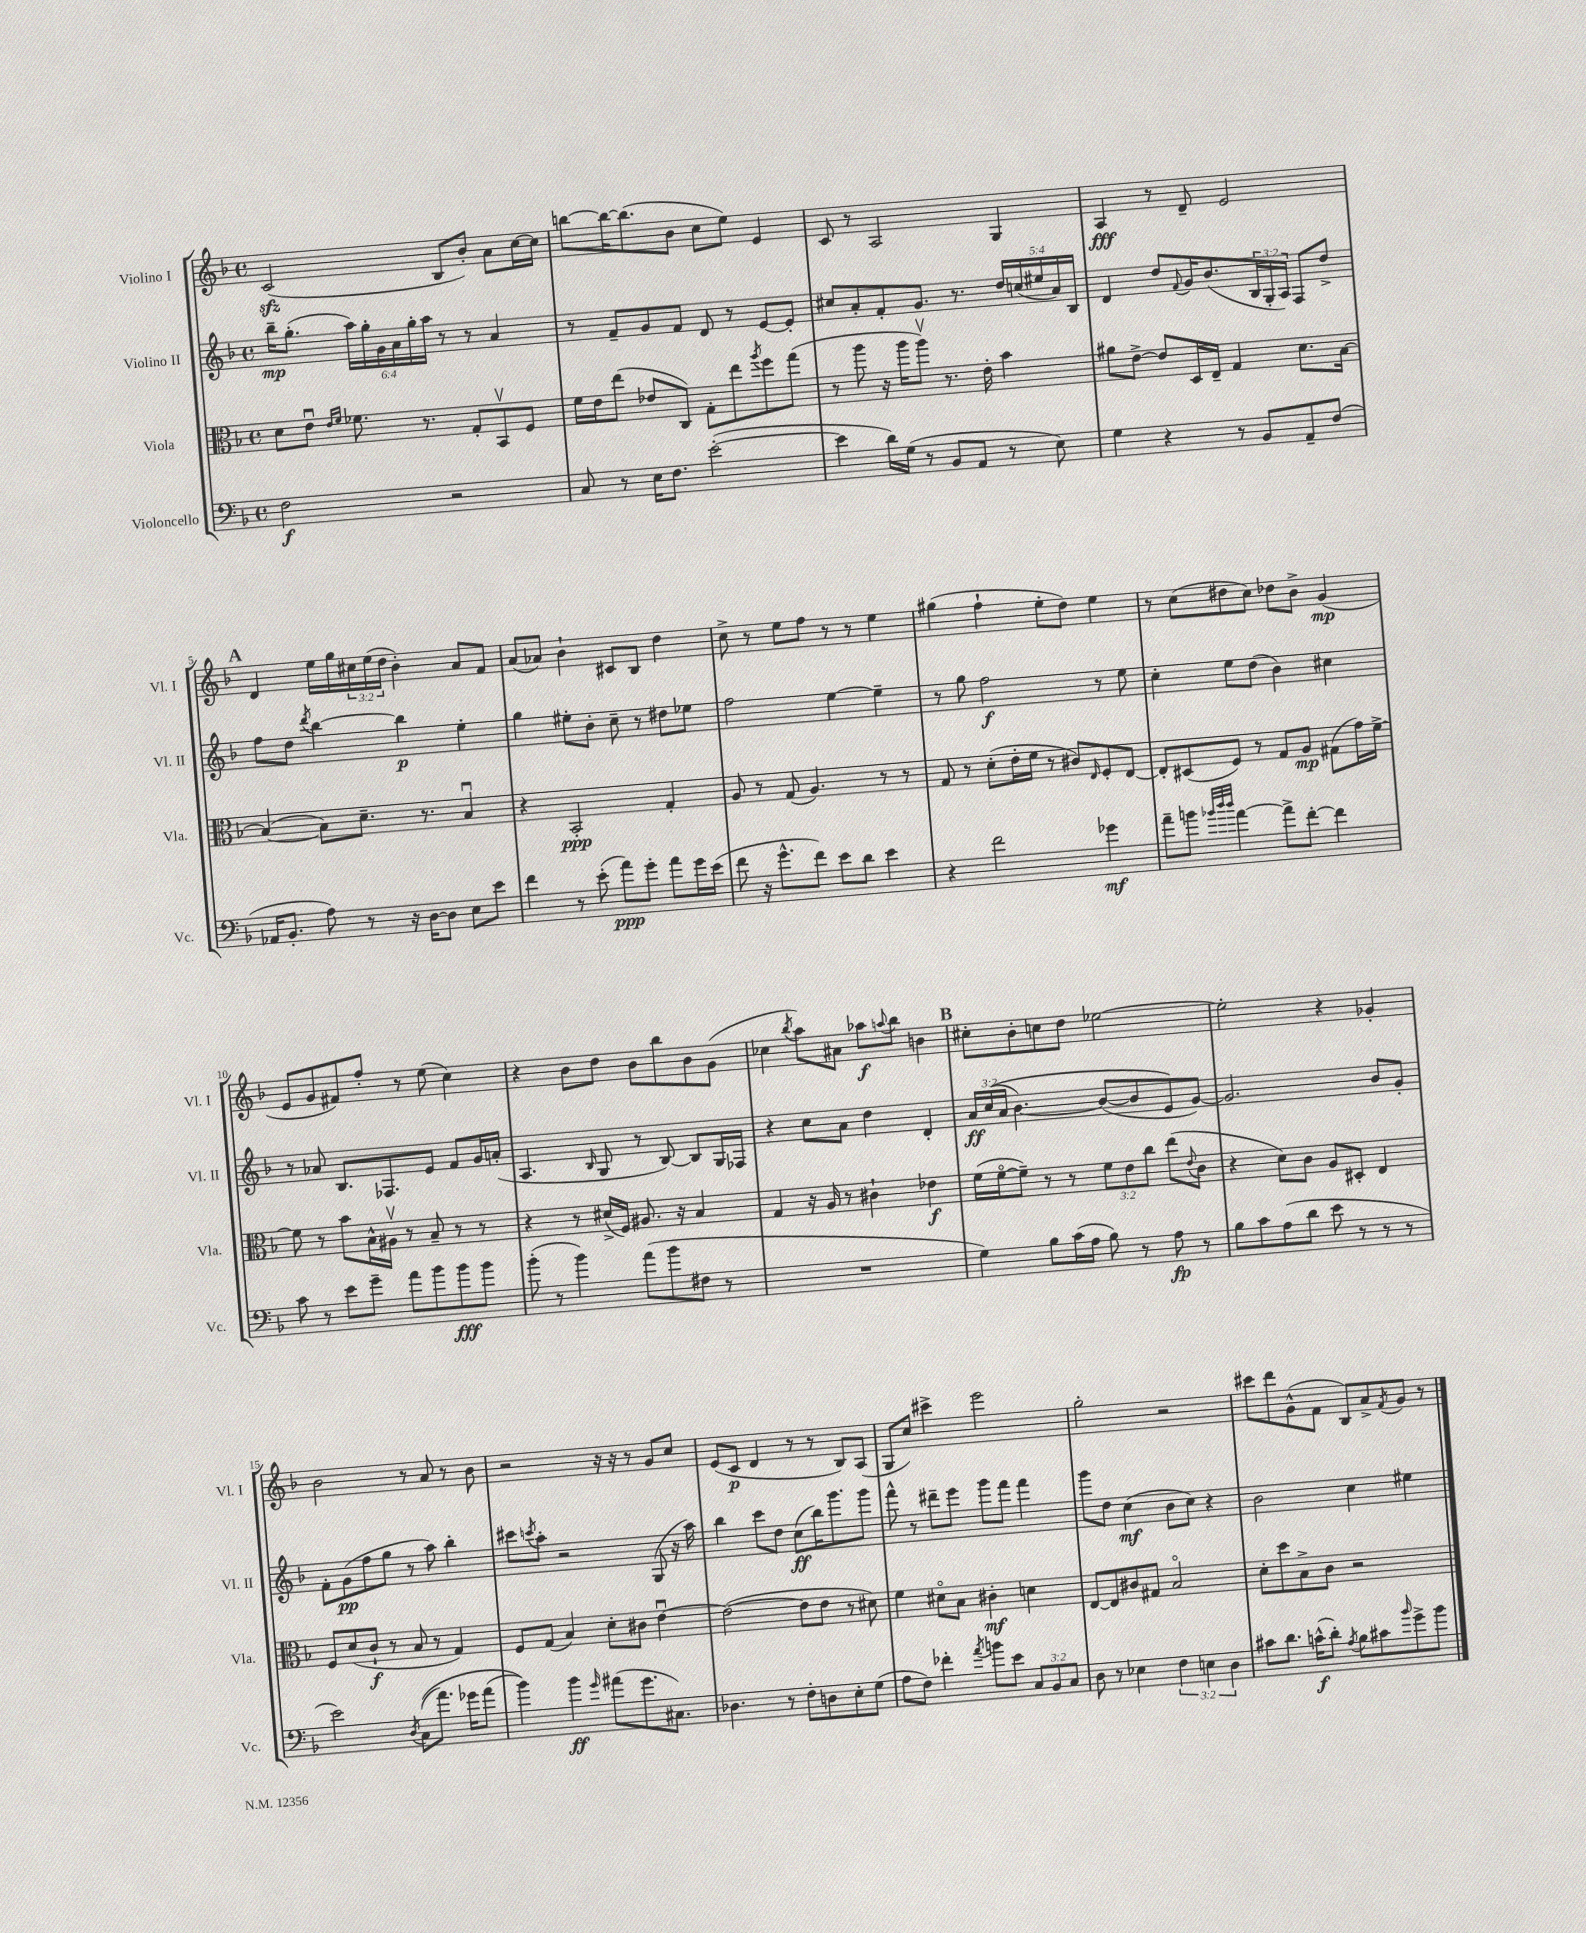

**kern	**dynam	**kern	**dynam	**kern	**dynam	**kern	**dynam
*part4	*part4	*part3	*part3	*part2	*part2	*part1	*part1
*staff4	*staff4	*staff3	*staff3	*staff2	*staff2	*staff1	*staff1
*I"Violoncello	*	*I"Viola	*	*I"Violino II	*	*I"Violino I	*
*I'Vc.	*	*I'Vla.	*	*I'Vl. II	*	*I'Vl. I	*
*clefF4	*	*clefC3	*	*clefG2	*	*clefG2	*
*k[b-]	*	*k[b-]	*	*k[b-]	*	*k[b-]	*
*M4/4	*	*M4/4	*	*M4/4	*	*M4/4	*
*met(c)	*	*met(c)	*	*met(c)	*	*met(c)	*
=1	=1	=1	=1	=1	=1	=1	=1
2F\	f	8d\L	.	16bb-~\KL	mp	(2czz/	.
.	.	.	.	(8.gg'\J	.	.	.
.	.	8eu\J	.	.	.	.	.
.	.	16qqe/LL	.	.	.	.	.
.	.	16qqf/JJ	.	.	.	.	.
.	.	8.f-X\	.	24aa\LL)	.	.	.
.	.	.	.	24gg'\	.	.	.
.	.	.	.	24g\	.	.	.
.	.	.	.	24a\	.	.	.
.	.	.	.	24gg'\	.	.	.
.	.	8.r	.	.	.	.	.
.	.	.	.	24aa\JJ	.	.	.
2r	.	.	.	8r	.	8B-/L	.
.	.	8G'/L	.	8r	.	8b-'/J)	.
.	.	8BB-v/	.	4a/	.	8a\L	.
.	.	8F/J	.	.	.	[16cc\L	.
.	.	.	.	.	.	16cc\JJ]	.
=2	=2	=2	=2	=2	=2	=2	=2
8C/	.	16f\LL	.	8r	.	[8bbn\L	.
.	.	16e\J	.	.	.	.	.
8r	.	(8ee\J	.	8f~/L	.	16bb\K_	.
.	.	.	.	.	.	(8.bb\]	.
16E\KL	.	8e-X/L	.	8g/	.	.	.
8.F\J	.	.	.	.	.	.	.
.	.	8C/J)	.	8f/J	.	8b-\J	.
([2e'\	.	8G'\L	.	8d/	.	8cc\L	.
.	.	8ee\	.	8r	.	8ee\J)	.
.	.	8qaa/	.	.	.	.	.
.	.	8ff\	.	[8e/L	.	4e/	.
.	.	(8gg\J	.	8e'/J]	.	.	.
=3	=3	=3	=3	=3	=3	=3	=3
4e\]	.	8r	.	8cc#X/L	.	8c/	.
.	.	8aa\	.	8a'/	.	8r	.
16d\LL)	.	16r	.	8f'/	.	2A/	.
(16G\JJ	.	16aa\KL	.	.	.	.	.
8r	.	8aav\J)	.	8.g/J	.	.	.
8BB-/L	.	8.r	.	.	.	.	.
.	.	.	.	8.r	.	.	.
8AA/J	.	.	.	.	.	.	.
.	.	16e'\	.	.	.	.	.
8r	.	4b-\	.	20dd/LL	.	4G/	.
.	.	.	.	(20ccn/	.	.	.
.	.	.	.	20ee#X/	.	.	.
8E\)	.	.	.	.	.	.	.
.	.	.	.	20a/)	.	.	.
.	.	.	.	20B-/JJ	.	.	.
=4	=4	=4	=4	=4	=4	=4	=4
4G\	.	8a#X\L	.	4d/	.	4A/	fff
.	.	[8e^\J	.	.	.	.	.
4r	.	8e/L]	.	8dd/L	.	8r	.
.	.	.	.	8qqf/	.	.	.
.	.	16D/L	.	16g/K	.	8d~/	.
.	.	16E~/JJ	.	(8.b-/	.	.	.
8r	.	4G/	.	.	.	2e/	.
8BB-/L	.	.	.	24B-/L	.	.	.
.	.	.	.	24G'/	.	.	.
.	.	.	.	24A/JJ)	.	.	.
8AA~/	.	8.d\L	.	8F/L	.	.	.
(8F/J	.	.	.	8dd^/J	.	.	.
.	.	[16B-\Jk	.	.	.	.	.
!!LO:LB:g=z
!!LO:REH:place=s1:t=A
=5	=5	=5	=5	=5	=5	=5	=5
16AA-X/KL	.	(4B-/_	.	8ff\L	.	4d/	.
8.BB-'/J	.	.	.	.	.	.	.
.	.	.	.	8dd\J	.	.	.
.	.	.	.	8qddd/	.	.	.
8A\)	.	8B-\L])	.	[4bb-\	.	16ee\LL	.
.	.	.	.	.	.	16gg\	.
8r	.	8.d~\J	.	.	.	24cc#X\	.
.	.	.	.	.	.	(24ee\	.
.	.	.	.	.	.	24dd\JJ	.
16r	.	.	.	4bb-\]	p	4b-'\)	.
[16D\KL	.	8.r	.	.	.	.	.
8D\J]	.	.	.	.	.	.	.
8E\L	.	4B-u/	.	4ee'\	.	8a/L	.
8e\J	.	.	.	.	.	8f/J	.
=6	=6	=6	=6	=6	=6	=6	=6
4f\	.	4r	.	4gg\	.	(8a/L	.
.	.	.	.	.	.	8a-X/J)	.
8r	.	2BB-'/	ppp	8ee#X'\L	.	4b-`\	.
(8e'\	.	.	.	8b-'\J	.	.	.
8a\L)	ppp	.	.	8cc~\	.	8c#X/L	.
8g'\J	.	.	.	8r	.	8B-/J	.
8a\L	.	4G'/	.	8dd#X\L	.	4dd\	.
16g\L	.	.	.	8ee-X\J	.	.	.
(16e\JJ	.	.	.	.	.	.	.
=7	=7	=7	=7	=7	=7	=7	=7
8f\	.	8A/	.	2ff\	.	8cc^\	.
16r	.	8r	.	.	.	8r	.
8.g^^\L	.	.	.	.	.	.	.
.	.	(8G/	.	.	.	8ee\L	.
8f\J)	.	4.A/)	.	.	.	8ff\J	.
8e\L	.	.	.	[4ee\	.	8r	.
8d\J	.	.	.	.	.	8r	.
4e\	.	8r	.	4ee~\]	.	4ee\	.
.	.	8r	.	.	.	.	.
=8	=8	=8	=8	=8	=8	=8	=8
4r	.	8G/	.	8r	.	(4gg#X\	.
.	.	8r	.	8gg\	.	.	.
2f\	.	(8d'\L	.	2ff\	f	4ff`\	.
.	.	16e'\L	.	.	.	.	.
.	.	16f\JJ	.	.	.	.	.
.	.	8r	.	.	.	8ee'\L	.
.	.	8c#X/L)	.	.	.	8dd\J)	.
.	.	16qqE/	.	.	.	.	.
4g-X\	mf	8F'/	.	8r	.	4ee\	.
.	.	[8E/J	.	8ee\	.	.	.
=9	=9	=9	=9	=9	=9	=9	=9
8a~\L	.	8E'/L]	.	4cc'\	.	8r	.
8bn\J	.	(8D#X/	.	.	.	(8cc\L	.
32qqb-X/LLL	.	.	.	.	.	.	.
32qqdd/	.	.	.	.	.	.	.
32qqdd/JJJ	.	.	.	.	.	.	.
[4a\	.	8F/J)	.	8ee\L	.	8dd#X\	.
.	.	8r	.	(8dd\J	.	8cc\J)	.
8a^\L]	.	8G/L	.	4b-\)	.	8dd-X\L	.
[8f'\J	.	8A/J	mp	.	.	8b-^\J	.
4f\]	.	(8G#X\L	.	4cc#X\	.	(4g/	mp
.	.	16g\L)	.	.	.	.	.
.	.	[16f^\JJ	.	.	.	.	.
!!LO:LB:g=z
=10	=10	=10	=10	=10	=10	=10	=10
8c\	.	8f\]	.	8r	.	8e/L	.
8r	.	8r	.	8a-X/	.	8g/	.
8e\L	.	8b-\L	.	8.B-/L	.	8f#X/)	.
8g~\J	.	16B-^^\L	.	.	.	8ff'/J	.
.	.	16A#Xv\JJ	.	8.F-X/	.	.	.
8a\L	.	8r	.	.	.	8r	.
8b-\	.	8B-~/	.	8e/J	.	(8ee\	.
8b-\	fff	8r	.	8f/L	.	4cc\)	.
8b-\J	.	8r	.	16g/L	.	.	.
.	.	.	.	(16an'/JJ	.	.	.
=11	=11	=11	=11	=11	=11	=11	=11
(8b-'\	.	4r	.	4.A/	.	4r	.
8r	.	.	.	.	.	.	.
4b-\)	.	8r	.	.	.	8b-\L	.
.	.	.	.	16qqB-/	.	.	.
.	.	(16d#X^/LL	.	8G/	.	8dd\J	.
.	.	16F/JJ)	.	.	.	.	.
(8a\L	.	8.A#X/	.	8r	.	8b-\L	.
8b-\	.	.	.	[8B-/)	.	8bb-\	.
.	.	16r	.	.	.	.	.
8F#X\J	.	4B-/	.	8B-/L]	.	8b-\	.
8r	.	.	.	16G/L	.	(8g\J	.
.	.	.	.	16F-X/JJ	.	.	.
=12	=12	=12	=12	=12	=12	=12	=12
1r	.	4G/	.	4r	.	4cc-X\	.
.	.	.	.	.	.	8qbb-/	.
.	.	16r	.	8cc\L	.	8aa\L)	.
.	.	16A/	.	.	.	.	.
.	.	8r	.	8a\J	.	8a#X\J	.
.	.	4c#X`\	.	4dd\	.	8aa-X\L	f
.	.	.	.	.	.	8qqaan/	.
.	.	.	.	.	.	8bb-\J	.
.	.	4e-X\	f	4d'/	.	4bn\	.
!!LO:REH:place=s1:t=B
=13	=13	=13	=13	=13	=13	=13	=13
4G\)	.	(16f\LL	.	24a/LL	ff	8cc#X'\L	.
.	.	.	.	((24cc/	.	.	.
.	.	[16f\J	.	.	.	.	.
.	.	.	.	24a/JJ	.	.	.
.	.	8f~\J])	.	[4.b-\)	.	8b-'\	.
8B-\L	.	8r	.	.	.	8ccn\	.
(16c\L	.	8r	.	.	.	8dd\J	.
16A\JJ	.	.	.	.	.	.	.
8B-\)	.	12f\L	.	(8b-/L_	.	[2ee-X\	.
.	.	12e\	.	.	.	.	.
8r	.	.	.	8b-/]	.	.	.
.	.	12cc\J	.	.	.	.	.
8A\	fp	(8ee\L	.	8e/)	.	.	.
.	.	8qqe/	.	.	.	.	.
8r	.	8c\J	.	[8g/J)	.	.	.
=14	=14	=14	=14	=14	=14	=14	=14
8B-\L	.	4r	.	2.g/]	.	2ee-'\]	.
8c\	.	.	.	.	.	.	.
(8A\	.	8d\L)	.	.	.	.	.
8d\J	.	8c\J	.	.	.	.	.
8e\	.	8A/L	.	.	.	4r	.
8r	.	8D#X'/J	.	.	.	.	.
8r	.	4E/	.	8b-/L	.	4g-X'/	.
8r	.	.	.	8g'/J	.	.	.
!!LO:LB:g=z
=15	=15	=15	=15	=15	=15	=15	=15
2e\)	.	8F/L	.	8f'\L	.	2b-\	.
.	.	(8d/	.	(8g\	pp	.	.
.	.	8c`/J	f	8ff\	.	.	.
.	.	8r	.	8gg\J	.	.	.
8qD/	.	.	.	.	.	.	.
((8C\L	.	8B-/	.	8r	.	8r	.
8.a\J)	.	8r	.	8aa\)	.	8a/	.
.	.	4G/)	.	4bb-'\	.	8r	.
16g-X\KL	.	.	.	.	.	.	.
(8a\J	.	.	.	.	.	8b-\	.
=16	=16	=16	=16	=16	=16	=16	=16
4b-\))	.	8F/L	.	8ccc#X\L	.	2r	.
.	.	.	.	8qcccn/	.	.	.
.	.	(8G/J	.	8aa'\J	.	.	.
4b-\	ff	4B-/)	.	2r	.	.	.
16qqg/	.	.	.	.	.	.	.
(8a#X\L	.	8d'\L	.	.	.	16r	.
.	.	.	.	.	.	16r	.
8.g\	.	8c#X\J	.	.	.	8r	.
.	.	[4eu\	.	(8G/	.	8g/L	.
8.C#X\J)	.	.	.	.	.	.	.
.	.	.	.	16r	.	8cc/J	.
.	.	.	.	16aa\)	.	.	.
=17	=17	=17	=17	=17	=17	=17	=17
4.D-X\	.	(2e\_	.	4bb-\	.	(8e/L	.
.	.	.	.	.	.	8c/J	p
.	.	.	.	8ccc\L	.	4d/	.
8r	.	.	.	8dd\J	.	.	.
8F'\L	.	8e\L]	.	(8cc\L	ff	8r	.
8Dn\	.	8e\J	.	16bb-\K)	.	8r	.
.	.	.	.	8.ggg\	.	.	.
8E'\	.	8r	.	.	.	8B-/L)	.
(8G\J	.	8d#X\)	.	8ggg\J	.	(8A/J	.
=18	=18	=18	=18	=18	=18	=18	=18
8A\L	.	4f\	.	8fff^^\	.	8G/L	.
8F\J)	.	.	.	8r	.	8cc/J)	.
4f-X'\	.	8d#X\L	.	8ddd#X~\L	.	4ccc#X^\	.
.	.	8B-\J	.	8eee\J	.	.	.
8qa/	.	.	.	.	.	.	.
8bn\L	.	4c#X'\	mf	8ggg\L	.	2eee\	.
8e\J	.	.	.	8fff\J	.	.	.
12C/L	.	4dn\	.	4fff\	.	.	.
12BB-/	.	.	.	.	.	.	.
12C/J	.	.	.	.	.	.	.
=19	=19	=19	=19	=19	=19	=19	=19
8D\	.	[8E/L	.	8ggg\L	.	2gg'\	.
8r	.	8E/]	.	8dd\J	.	.	.
4E-X\	.	8c#X/	.	(4cc\	mf	.	.
.	.	8G#X/J	.	.	.	.	.
6F\	.	2B-/	.	8b-\L	.	2r	.
.	.	.	.	8cc\J)	.	.	.
6En\	.	.	.	.	.	.	.
.	.	.	.	4r	.	.	.
6D\	.	.	.	.	.	.	.
=20	=20	=20	=20	=20	=20	=20	=20
8c#X\L	.	8d'\L	.	2b-\	.	8ccc#X\L	.
8.d\J	.	8dd\	.	.	.	8ddd\	.
.	.	8B-^\	.	.	.	(8g^^\	.
(16cn^^\KL	f	.	.	.	.	.	.
8d'\J)	.	8c\J	.	.	.	8f\J	.
8qA/	.	.	.	.	.	.	.
8B-\L	.	2r	.	4cc\	.	8B-/L)	.
8c#X\	.	.	.	.	.	8a^/	.
16qqb-/	.	.	.	.	.	8qf/	.
8g^\	.	.	.	4ee#X\	.	8g/J	.
8b-\J	.	.	.	.	.	8r	.
==	==	==	==	==	==	==	==
*-	*-	*-	*-	*-	*-	*-	*-
